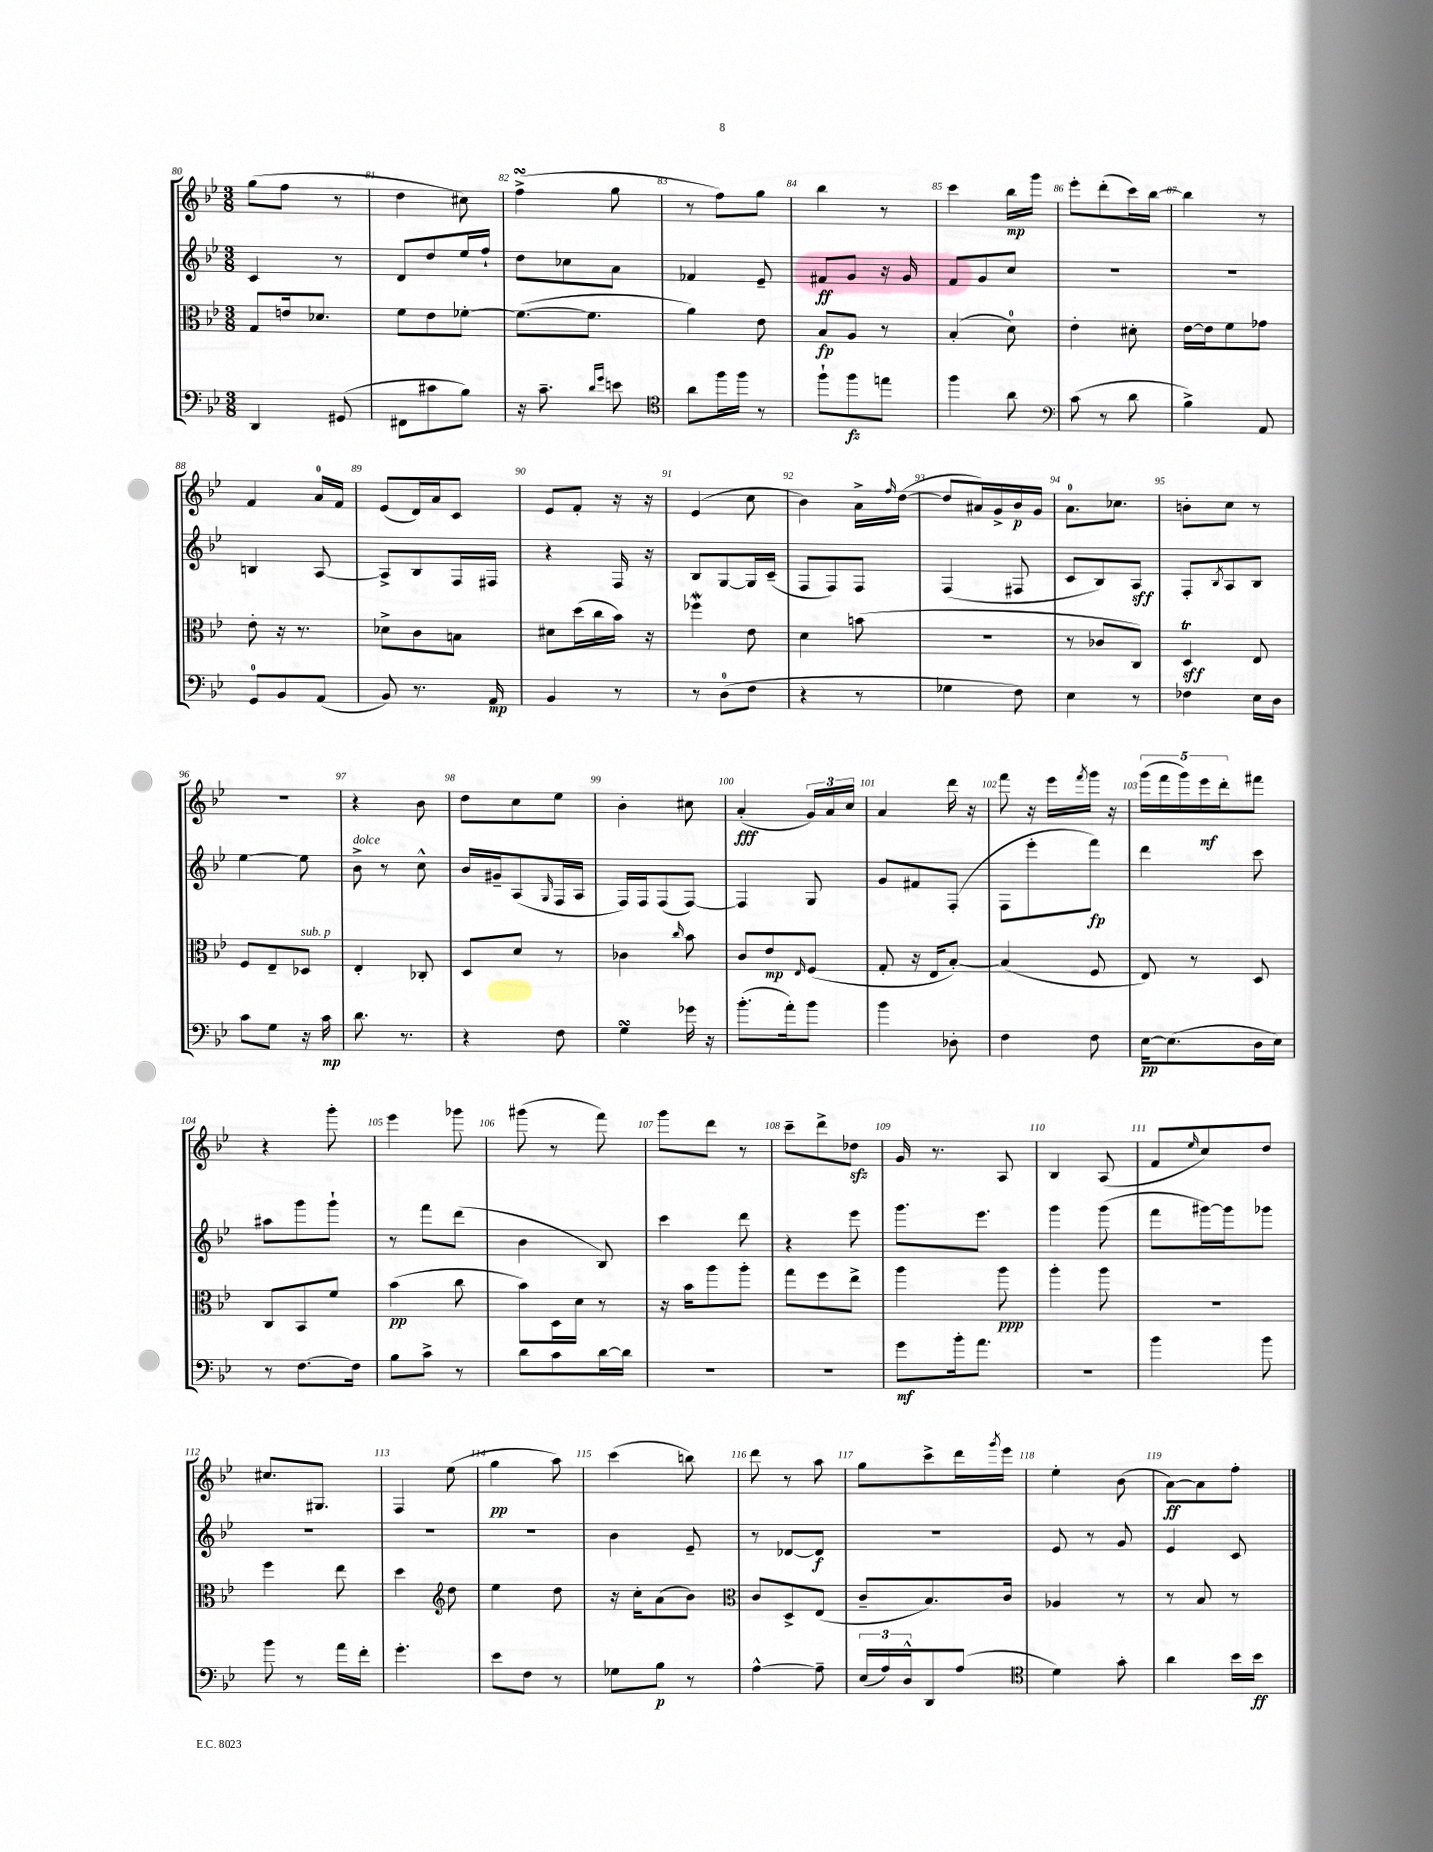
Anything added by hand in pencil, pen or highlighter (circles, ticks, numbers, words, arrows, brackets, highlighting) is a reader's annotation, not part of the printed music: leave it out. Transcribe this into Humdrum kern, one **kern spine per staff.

**kern	**dynam	**kern	**dynam	**kern	**dynam	**kern	**dynam
*part4	*part4	*part3	*part3	*part2	*part2	*part1	*part1
*staff4	*staff4	*staff3	*staff3	*staff2	*staff2	*staff1	*staff1
*clefF4	*	*clefC3	*	*clefG2	*	*clefG2	*
*k[b-e-]	*	*k[b-e-]	*	*k[b-e-]	*	*k[b-e-]	*
*M3/8	*	*M3/8	*	*M3/8	*	*M3/8	*
=80	=80	=80	=80	=80	=80	=80	=80
4DD/	.	8G/L	.	4c/	.	(8gg\L	.
.	.	16en/k	.	.	.	8ff\J	.
.	.	8.d-X/J	.	.	.	.	.
(8GG#X/	.	.	.	8r	.	8r	.
=81	=81	=81	=81	=81	=81	=81	=81
8FF#X\L	.	8f\L	.	8d/L	.	4dd\	.
8c#X\	.	8e-\	.	8dd/	.	.	.
8B-\J)	.	[8f-X'\J	.	16ee-/L	.	8cc#X\)	.
.	.	.	.	16ff`/JJ	.	.	.
=82	=82	=82	=82	=82	=82	=82	=82
16r	.	(8.f-\L_	.	8dd\L	.	(4ffsSSS^\	.
8.c~\	.	.	.	.	.	.	.
.	.	.	.	8cc-X\	.	.	.
.	.	8.f-\J]	.	.	.	.	.
16qqd/LL	.	.	.	.	.	.	.
16qqg/JJ	.	.	.	.	.	.	.
8en\	.	.	.	8a\J	.	8gg\	.
=83	=83	=83	=83	=83	=83	=83	=83
*clefC4	*	*	*	*	*	*	*
8a\L	.	4a\)	.	4f-X/	.	8r	.
16ff\L	.	.	.	.	.	8ff\L)	.
16ff\JJ	.	.	.	.	.	.	.
8r	.	8e-\	.	8e-~/	.	8gg\J	.
=84	=84	=84	=84	=84	=84	=84	=84
8ff`\L	.	8B-/L	fp	8f#X/L	ff	4bb-\	.
8ff\	fz	8A/J	.	8g/J	.	.	.
8een\J	.	8r	.	16r	.	8r	.
.	.	.	.	16g/	.	.	.
=85	=85	=85	=85	=85	=85	=85	=85
4ff\	.	(4B-'/	.	8f/L	.	4ccc\	.
.	.	.	.	8g/	.	.	.
8a\	.	8d\)	.	8cc/J	.	16bb-\LL	mp
.	.	.	.	.	.	16ggg\JJ	.
=86	=86	=86	=86	=86	=86	=86	=86
*clefF4	*	*	*	*	*	*	*
(8c\	.	4e-'\	.	4.r	.	8eee-'\L	.
8r	.	.	.	.	.	(8ddd'\	.
8d\	.	8d#X'\	.	.	.	16ccc\L)	.
.	.	.	.	.	.	[16bb-\JJ	.
=87	=87	=87	=87	=87	=87	=87	=87
4B-^\)	.	[16e-\LL	.	4.r	.	4bb-\]	.
.	.	16e-\J]	.	.	.	.	.
.	.	8f\	.	.	.	.	.
8AA/	.	8g-X\J	.	.	.	8r	.
!!LO:LB:g=z
=88	=88	=88	=88	=88	=88	=88	=88
8GG/L	.	8e-'\	.	4Bn/	.	4f/	.
8BB-/	.	16r	.	.	.	.	.
.	.	8.r	.	.	.	.	.
(8AA/J	.	.	.	[8A/	.	16a/LL	.
.	.	.	.	.	.	16f/JJ	.
=89	=89	=89	=89	=89	=89	=89	=89
8BB-/)	.	8d-X^\L	.	8A^/L]	.	(8e-/L	.
8.r	.	8c\	.	8B-/	.	16d/L)	.
.	.	.	.	.	.	16a/J	.
.	.	8Bn\J	.	16F/L	.	8c/J	.
16AA/	mp	.	.	16F#X/JJ	.	.	.
=90	=90	=90	=90	=90	=90	=90	=90
4BB-/	.	8d#X\L	.	4r	.	8e-/L	.
.	.	(16dd\L	.	.	.	8f'/J	.
.	.	16cc\	.	.	.	.	.
8r	.	16b-\JJ)	.	16F/	.	16r	.
.	.	16r	.	16r	.	16r	.
=91	=91	=91	=91	=91	=91	=91	=91
8r	.	4ff-Xw\	.	8B-/L	.	(4e-/	.
(8D\L	.	.	.	[8G/	.	.	.
8F\J	.	8e-\	.	16G/L]	.	8cc\	.
.	.	.	.	(16c~/JJ	.	.	.
=92	=92	=92	=92	=92	=92	=92	=92
4r	.	4d\	.	8F/L	.	4b-\)	.
.	.	.	.	8F/)	.	.	.
8r	.	(8bn\	.	8F/J	.	16a^\LL	.
.	.	.	.	.	.	16qqff/	.
.	.	.	.	.	.	([16dd\JJ	.
=93	=93	=93	=93	=93	=93	=93	=93
4G-X\	.	4.r	.	(4F/	.	8dd/L]	.
.	.	.	.	.	.	16a#X/L)	.
.	.	.	.	.	.	16g^/	.
8F\)	.	.	.	8F#X/	.	16b-/	p
.	.	.	.	.	.	16g/JJ	.
=94	=94	=94	=94	=94	=94	=94	=94
4E-\	.	8r	.	8c/L	.	8.a\L	.
.	.	8c-X/L	.	8B-/)	.	.	.
.	.	.	.	.	.	8.cc-X\J	.
8r	.	8C/J)	.	8A/J	sff	.	.
=95	=95	=95	=95	=95	=95	=95	=95
4F-X\	.	4Dt/	sff	8F'/L	.	8bn'\L	.
.	.	.	.	8qB-/	.	.	.
.	.	.	.	8A/	.	8cc\J	.
16E-\LL	.	8E-/	.	8B-/J	.	8r	.
16D\JJ	.	.	.	.	.	.	.
!!LO:LB:g=z
=96	=96	=96	=96	=96	=96	=96	=96
8c\L	.	8F/L	.	[4ee-\	.	4.r	.
8G\J	.	8E-~/	.	.	.	.	.
!	!	!LO:TX:a:i:t=sub. p	!	!	!	!	!
16r	.	8D-X/J	.	8ee-\]	.	.	.
16c\	mp	.	.	.	.	.	.
=97	=97	=97	=97	=97	=97	=97	=97
!	!	!	!	!LO:TX:a:i:t=dolce	!	!	!
8.d\	.	4E-'/	.	8b-^\	.	4r	.
.	.	.	.	8r	.	.	.
8.r	.	.	.	.	.	.	.
.	.	8C-X'/	.	8cc^^\	.	8b-\	.
=98	=98	=98	=98	=98	=98	=98	=98
4r	.	8D/L	.	16b-/LL	.	8dd\L	.
.	.	.	.	16g#X~/J	.	.	.
.	.	8d/J	.	(8A/	.	8cc\	.
.	.	.	.	16qqG/	.	.	.
8F\	.	8r	.	16F/L	.	8ee-\J	.
.	.	.	.	16A/JJ	.	.	.
=99	=99	=99	=99	=99	=99	=99	=99
4GsSSS\	.	4c-X\	.	16F/LL)	.	4b-'\	.
.	.	.	.	16F/J	.	.	.
.	.	.	.	(8F/	.	.	.
.	.	16qqcc/	.	.	.	.	.
16g-X\	.	8b-\	.	[8F/J)	.	8cc#X\	.
16r	.	.	.	.	.	.	.
=100	=100	=100	=100	=100	=100	=100	=100
(8.b-'\L	.	8c/L	.	4F/]	.	(4a'/	fff
.	.	8e-/	mp	.	.	.	.
16a'\k)	.	.	.	.	.	.	.
.	.	16qqE-/	.	.	.	.	.
8b-\J	.	(8F/J	.	8G/	.	24g/LL)	.
.	.	.	.	.	.	24a/	.
.	.	.	.	.	.	24cc/JJ	.
=101	=101	=101	=101	=101	=101	=101	=101
4b-\	.	8G'/	.	8g/L	.	4a/	.
.	.	16r	.	8f#X/	.	.	.
.	.	16E-/KL	.	.	.	.	.
8D-X'\	.	[8B-'/J)	.	(8F'/J	.	16ddd\	.
.	.	.	.	.	.	16r	.
=102	=102	=102	=102	=102	=102	=102	=102
4F\	.	(4B-/]	.	8F\L	.	8fff\	.
.	.	.	.	8eee-'\	.	16r	.
.	.	.	.	.	.	16eee-\LL	.
.	.	.	.	.	.	8qfff/	.
8F\	.	8F/	.	8fff\J)	fp	16ggg\JJ	.
.	.	.	.	.	.	16r	.
=103	=103	=103	=103	=103	=103	=103	=103
[16E-\KL	pp	8E-/)	.	4ddd\	.	(20ggg\LL	.
.	.	.	.	.	.	20fff\	.
(8.E-\]	.	.	.	.	.	.	.
.	.	.	.	.	.	20ggg\)	.
.	.	8r	.	.	.	.	.
.	.	.	.	.	.	20eee-\	mf
.	.	.	.	.	.	20ddd'\J	.
16D\L	.	8D/	.	8ccc\	.	8fff#X\J	.
16E-\JJ)	.	.	.	.	.	.	.
!!LO:LB:g=z
=104	=104	=104	=104	=104	=104	=104	=104
8r	.	8C/L	.	8aa#X\L	.	4r	.
[8.F\L	.	8BB-/	.	8ggg\	.	.	.
.	.	8f/J	.	8ggg`\J	.	8ggg'\	.
16F\Jk]	.	.	.	.	.	.	.
=105	=105	=105	=105	=105	=105	=105	=105
8B-\L	.	(4b-\	pp	8r	.	4eee-\	.
8c^\J	.	.	.	8fff\L	.	.	.
8r	.	8cc\	.	(8ddd\J	.	8ggg-X\	.
=106	=106	=106	=106	=106	=106	=106	=106
8d\L	.	8b-\L)	.	4b-\	.	(8ggg#X\	.
8c\	.	16D\L	.	.	.	8r	.
.	.	16d\JJ	.	.	.	.	.
[16d\L	.	8r	.	8B-/)	.	8fff\)	.
16d\JJ]	.	.	.	.	.	.	.
=107	=107	=107	=107	=107	=107	=107	=107
4.r	.	16r	.	4ccc\	.	8ggg\L	.
.	.	16b-\KL	.	.	.	.	.
.	.	8aa\	.	.	.	8ddd\J	.
.	.	8aa'\J	.	8ddd\	.	8r	.
=108	=108	=108	=108	=108	=108	=108	=108
4.r	.	8gg\L	.	4r	.	8ccc~\L	.
.	.	8ff\	.	.	.	8ddd^\	.
.	.	8ee-^\J	.	8eee-\	.	8dd-Xzz\J	.
=109	=109	=109	=109	=109	=109	=109	=109
8g\L	mf	4aa\	.	8.ggg\L	.	16g/	.
.	.	.	.	.	.	8.r	.
16b-'\k	.	.	.	.	.	.	.
8.a\J	.	.	.	8.eee-\J	.	.	.
.	.	8aa\	ppp	.	.	8A/	.
=110	=110	=110	=110	=110	=110	=110	=110
4.r	.	4aa'\	.	4ggg\	.	4B-/	.
.	.	8aa\	.	(8ggg\	.	(8A/	.
=111	=111	=111	=111	=111	=111	=111	=111
4b-\	.	4.r	.	8fff\L	.	8f/L	.
.	.	.	.	.	.	16qqee-/	.
.	.	.	.	[16ggg#X\L)	.	8cc/)	.
.	.	.	.	16ggg#\J]	.	.	.
8b-\	.	.	.	8ggg-X\J	.	8dd/J	.
!!LO:LB:g=z
=112	=112	=112	=112	=112	=112	=112	=112
8b-\	.	4ff\	.	4.r	.	8.cc#X/L	.
8r	.	.	.	.	.	.	.
.	.	.	.	.	.	8.G#X/J	.
16a\LL	.	8ee-\	.	.	.	.	.
16f'\JJ	.	.	.	.	.	.	.
=113	=113	=113	=113	=113	=113	=113	=113
4.g'\	.	4dd\	.	4.r	.	4F/	.
*	*	*clefG2	*	*	*	*	*
.	.	8dd\	.	.	.	(8ee-\	.
=114	=114	=114	=114	=114	=114	=114	=114
8e-\L	.	4ee-\	.	4.r	.	4gg\	pp
8F\J	.	.	.	.	.	.	.
8r	.	8dd\	.	.	.	8aa\)	.
=115	=115	=115	=115	=115	=115	=115	=115
8G-X\L	.	16r	.	4b-\	.	(4ccc\	.
.	.	16cc'\KL	.	.	.	.	.
8B-\J	p	(8a\	.	.	.	.	.
8r	.	8b-\J)	.	8e-~/	.	8bbn\)	.
=116	=116	=116	=116	=116	=116	=116	=116
*	*	*clefC3	*	*	*	*	*
[4A^^\	.	8c/L	.	8r	.	8ddd\	.
.	.	8D^/	.	[8d-X/L	.	8r	.
8A~\]	.	(8E-/J	.	8d-/J]	f	8aa\	.
=117	=117	=117	=117	=117	=117	=117	=117
(24E-/LL	.	8c~/L	.	4.r	.	8gg\L	.
24A/)	.	.	.	.	.	.	.
24D^^/J	.	.	.	.	.	.	.
8DD/	.	8.B-/)	.	.	.	8ccc^\	.
(8A/J	.	.	.	.	.	16ddd\L	.
.	.	.	.	.	.	8qggg/	.
.	.	16c/Jk	.	.	.	16eee-\JJ	.
=118	=118	=118	=118	=118	=118	=118	=118
*clefC4	*	*	*	*	*	*	*
4d\)	.	4A-X/	.	8e-/	.	4ee-'\	.
.	.	.	.	8r	.	.	.
8g'\	.	8r	.	8g/	.	(8b-\	.
=119	=119	=119	=119	=119	=119	=119	=119
4a\	.	8r	.	4e-/	.	[8a\L)	ff
.	.	8B-/	.	.	.	8a\]	.
16b-\LL	.	8r	.	8c/	.	8ff'\J	.
16b-\JJ	ff	.	.	.	.	.	.
==	==	==	==	==	==	==	==
*-	*-	*-	*-	*-	*-	*-	*-
